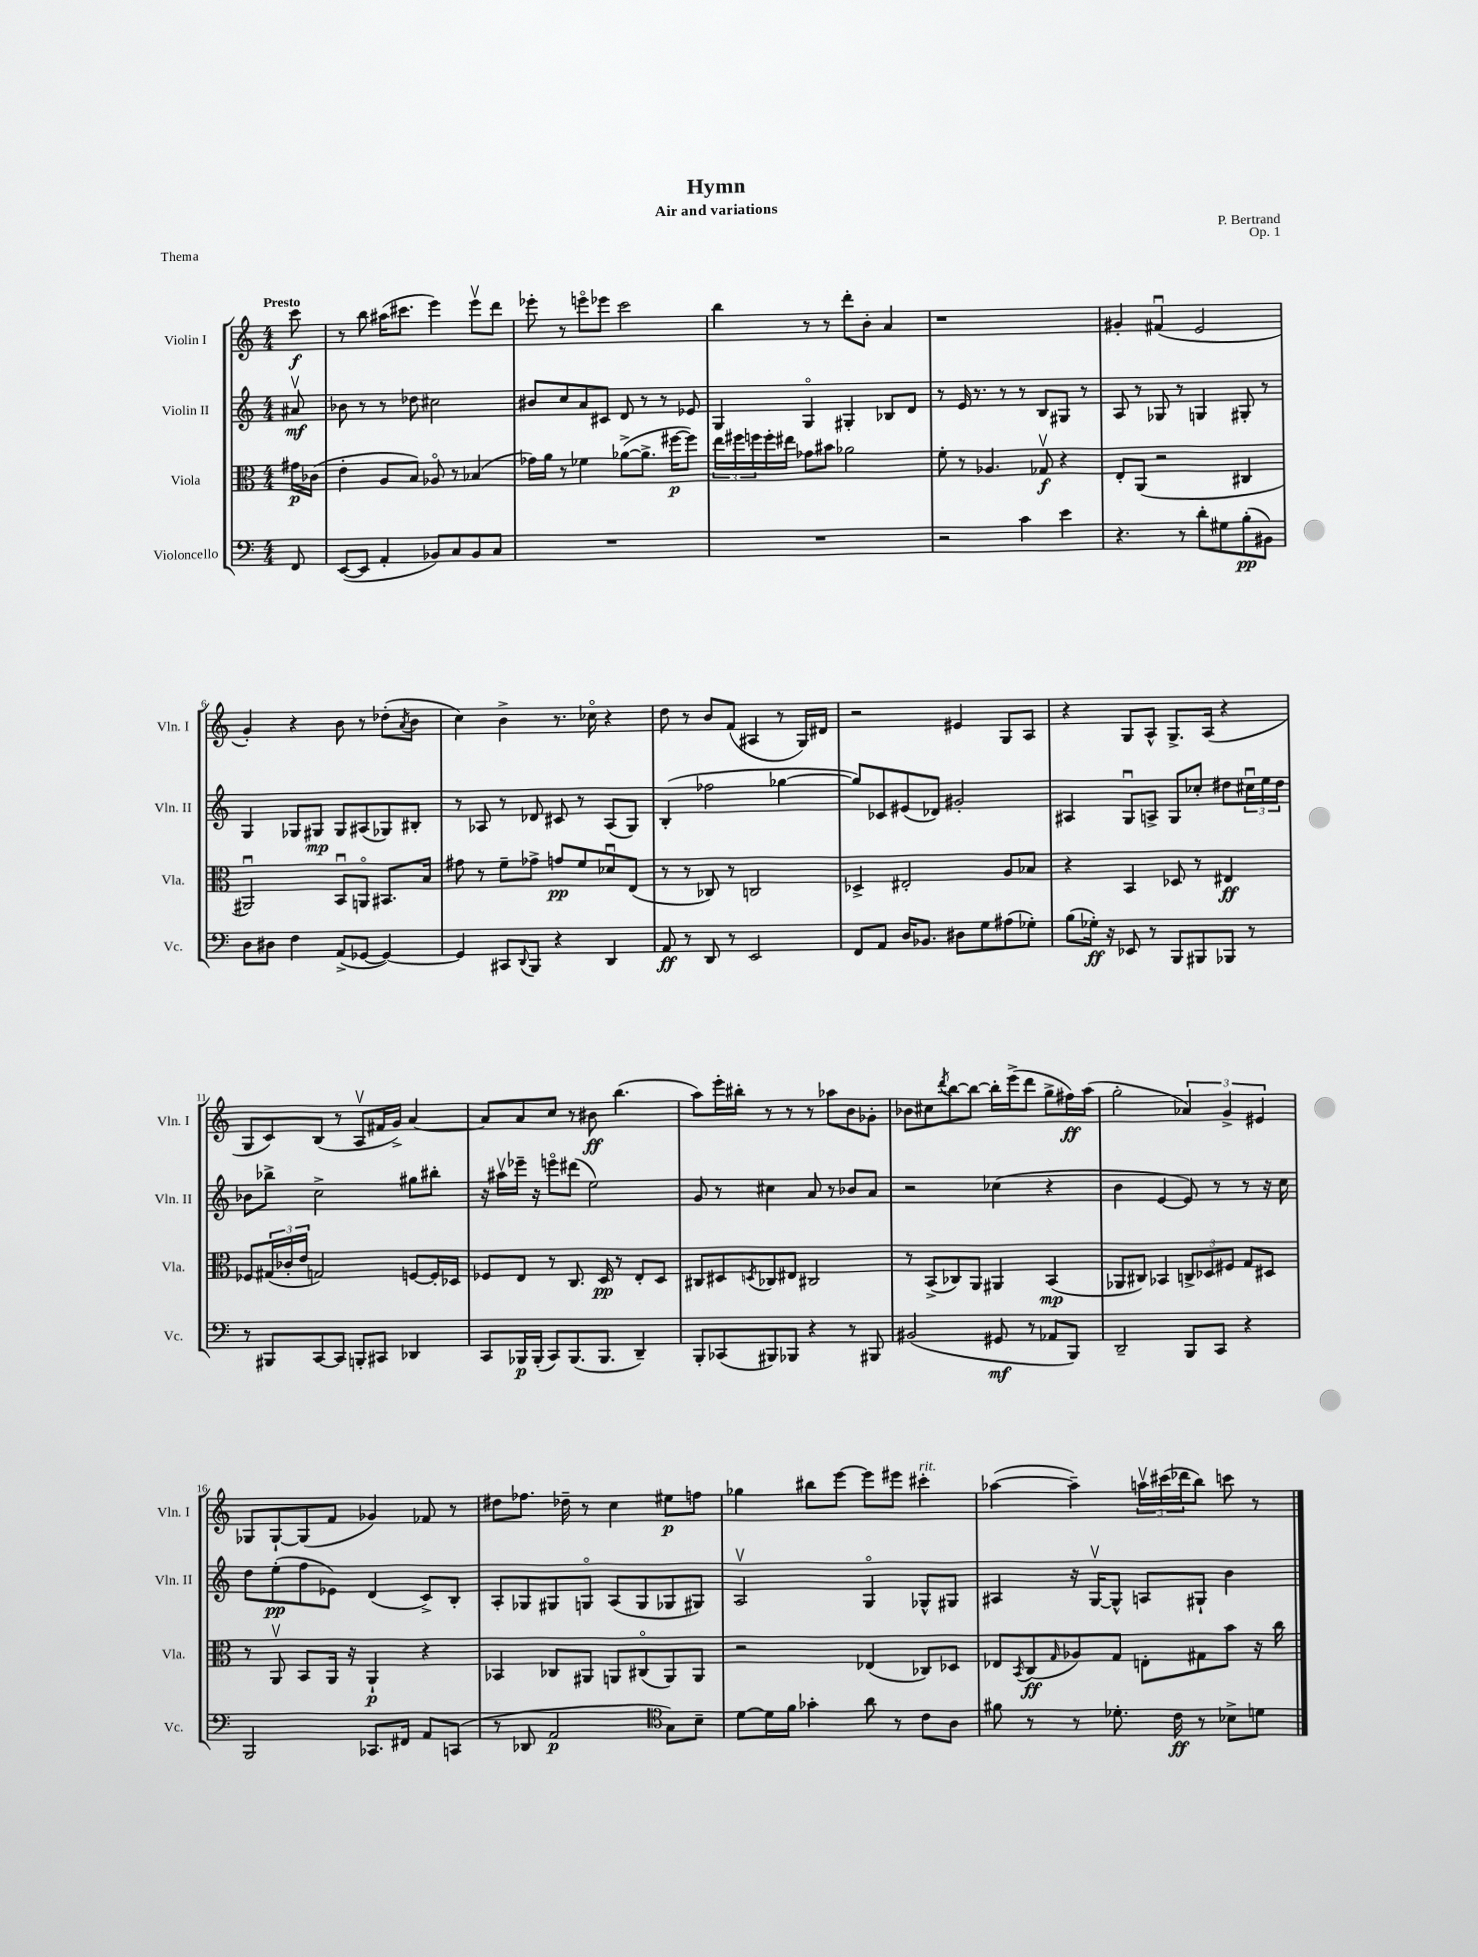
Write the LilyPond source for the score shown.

\header { title = "Hymn" composer = "P. Bertrand" subtitle = "Air and variations" opus = "Op. 1" piece = "Thema" }
<<
\new StaffGroup <<
\new Staff = "s0" \with { instrumentName = "Violin I" shortInstrumentName = "Vln. I" } {
    \clef treble \key c \major \numericTimeSignature \time 4/4 \partial 8 \tempo "Presto"
    c'''8\f |
    r8 b''8 ais''16( cis'''8. e'''4) e'''8\upbow d'''8 |
    ees'''8-. r8 e'''8\flageolet ees'''8 c'''2 |
    b''4 r8 r8 d'''8-. b'8-. a'4 |
    r1 |
    gis'4-. fis'4\downbow( e'2 |
    g'4-.) r4 b'8 r8 des''8-.( \acciaccatura { a'8 } b'8 |
    c''4) b'4-> r8. ces''16\flageolet r4 |
    d''8 r8 b'8 f'8( ais4 r8 g16) dis'16 |
    r2 eis'4 g8 a8 |
    r4 g8 a8-^ g8.-> a16( r4 |
    g8 c'8) b8( r8 a8\upbow fis'16 g'16->) a'4~ |
    a'8 a'8 c''8 r8 bis'8\ff b''4.( |
    a''8) e'''16-. bis''16-. r8 r8 r8 aes''8 b'8 ges'8-. |
    bes'8 cis''8 \acciaccatura { d'''8 } b''8~ b''8~ b''16-. e'''16->( d'''8 g''8-> fis''16\ff) a''16( |
    g''2-. \tuplet 3/2 { aes'4) g'4-> eis'4 } |
    ges8 ges8~-! ges8( f'8 ges'4) fes'8 r8 |
    dis''8 fes''8. des''16-- r8 c''4 eis''8\p f''8 |
    ges''4 bis''8 e'''8~ e'''8 eis'''8 cis'''4-.^\markup { \italic "rit." } |
    aes''4~( aes''4--) \tuplet 3/2 { a''16\upbow cis'''16( des'''16 } b''8) c'''8 r8 \bar "|." |
}
\new Staff = "s1" \with { instrumentName = "Violin II" shortInstrumentName = "Vln. II" } {
    \clef treble \key c \major \numericTimeSignature \time 4/4 \partial 8
    ais'8\upbow\mf |
    bes'8 r8 r8 des''8 cis''2 |
    bis'8 c''8 a'8 cis'8 d'8 r8 r8 ees'8 |
    g4 g4\flageolet gis4-. bes8 d'8 |
    r8 e'16 r8. r8 r8 b8 gis8 r8 |
    a8 r8 ges8 r8 g4 gis8-. r8 |
    g4 ges8 gis8\mp gis8 ais8( ges8) bis8-. |
    r8 aes8 r8 des'8 cis'8 r8 aes8( g8) |
    b4-.( fes''2 ges''4~ |
    ges''8) ces'8 eis'8( des'8) gis'2-. |
    ais4 g8\downbow a8-> g8 ces''8-. dis''8 \tuplet 3/2 { cis''16\downbow e''16 dis''16 } |
    bes'8 bes''8-> c''2-> gis''8 bis''8-. |
    r16 ais''16\upbow ees'''16-- r16 e'''8\flageolet dis'''8( e''2) |
    g'8 r8 cis''4 a'8 r8 bes'8 a'8 |
    r2 ces''4( r4 |
    b'4 e'4~ e'8) r8 r8 r16 c''16 |
    d''8 e''8-.\pp( f''8 ees'8) d'4( c'8->) b8-. |
    a8-. ges8 gis8 g8\flageolet a8( g8 ges8 gis8) |
    a2\upbow g4\flageolet ges8-^ gis8 |
    ais4 r16 g16~\upbow g8-^ a8 gis8-! b'4 \bar "|." |
}
\new Staff = "s2" \with { instrumentName = "Viola" shortInstrumentName = "Vla." } {
    \clef alto \key c \major \numericTimeSignature \time 4/4 \partial 8
    gis'16\p ces'16( |
    e'4-. a8 b8) aes8\flageolet r8 bes4( |
    ges'16) a'16 r8 fes'4 aes'8~->( aes'8.-> fis''16~\p fis''8) |
    \tuplet 3/2 { e''16 fis''16 f''16 } f''16-. eis''16 ges'8 bis'8 aes'2 |
    f'8-. r8 aes4. ges8\upbow\f r4 |
    e8-. a,8( r2 cis4 |
    ais,2\downbow) b,8\downbow a,8\flageolet bis,8. b16 |
    gis'8 r8 f'8-- ges'8-> g'8\pp f'8 des'8\downbow e8( |
    r8 r8 ces8) r8 c2 |
    des4-> eis2-. a8 bes8 |
    r4 b,4 des8 r8 eis4\ff |
    fes8 \tuplet 3/2 { gis16( ces'16-. e'16 } g2) f8~ f16-. des16 |
    fes8 e8 r8 c8. d16\pp r8 e8-. d8 |
    cis8 dis8 \acciaccatura { d8 } ces8 eis8 cis2 |
    r8 b,8->( ces8) a,8 ais,4 b,4\mp( |
    aes,8 cis8) bes,4 \tuplet 3/2 { c8-> des8 fis8 } g8 dis8 |
    r8 a,8\upbow b,8 a,16 r16 a,4-!\p r4 |
    bes,4 ces8 ais,8 a,8 cis8\flageolet( a,8) a,8 |
    r2 ees4( ces8) des8 |
    ees8 \acciaccatura { b,8 } c8\ff( \grace { g16 } aes8) g8 e8-. gis8 b'8 r16 c''16 \bar "|." |
}
\new Staff = "s3" \with { instrumentName = "Violoncello" shortInstrumentName = "Vc." } {
    \clef bass \key c \major \numericTimeSignature \time 4/4 \partial 8
    f,8 |
    e,8~( e,8 a,4-. bes,8) c8 bes,8 c8 |
    R1 |
    R1 |
    r2 c'4 e'4 |
    r4. r8 d'8-. gis8 b8-.\pp( bis,8) |
    d8 dis8 f4 a,8->( ges,8~ ges,4~) |
    ges,4 cis,8 \appoggiatura { d,8 } b,,8 r4 d,4 |
    a,8\ff r8 d,8 r8 e,2 |
    f,8 a,8 d16 bes,8. dis8 g8 ais8( ges8-.) |
    b8( ges16-.\ff) r16 ees,8 r8 b,,8 bis,,8 bes,,8 r8 |
    r8 bis,,8 c,8~ c,8 b,,8-. cis,8 des,4 |
    c,8 bes,,16\p bes,,16-.( c,8) bes,,8.( bes,,8. d,4--) |
    b,,8-. ces,8( bis,,8) bes,,8 r4 r8 bis,,8 |
    bis,2( gis,8\mf r8 aes,8 b,,8) |
    d,2-- b,,8 c,8 r4 |
    b,,2 ces,8. fis,16 a,8 c,8( |
    r8 des,8 a,2\p \clef tenor g8) b8-- |
    d'8~ d'16 f'16 ges'4-. a'8 r8 c'8 a8 |
    fis'8 r8 r8 des'8.-. c'16\ff r8 bes8-> d'8 \bar "|." |
}
>>
>>
